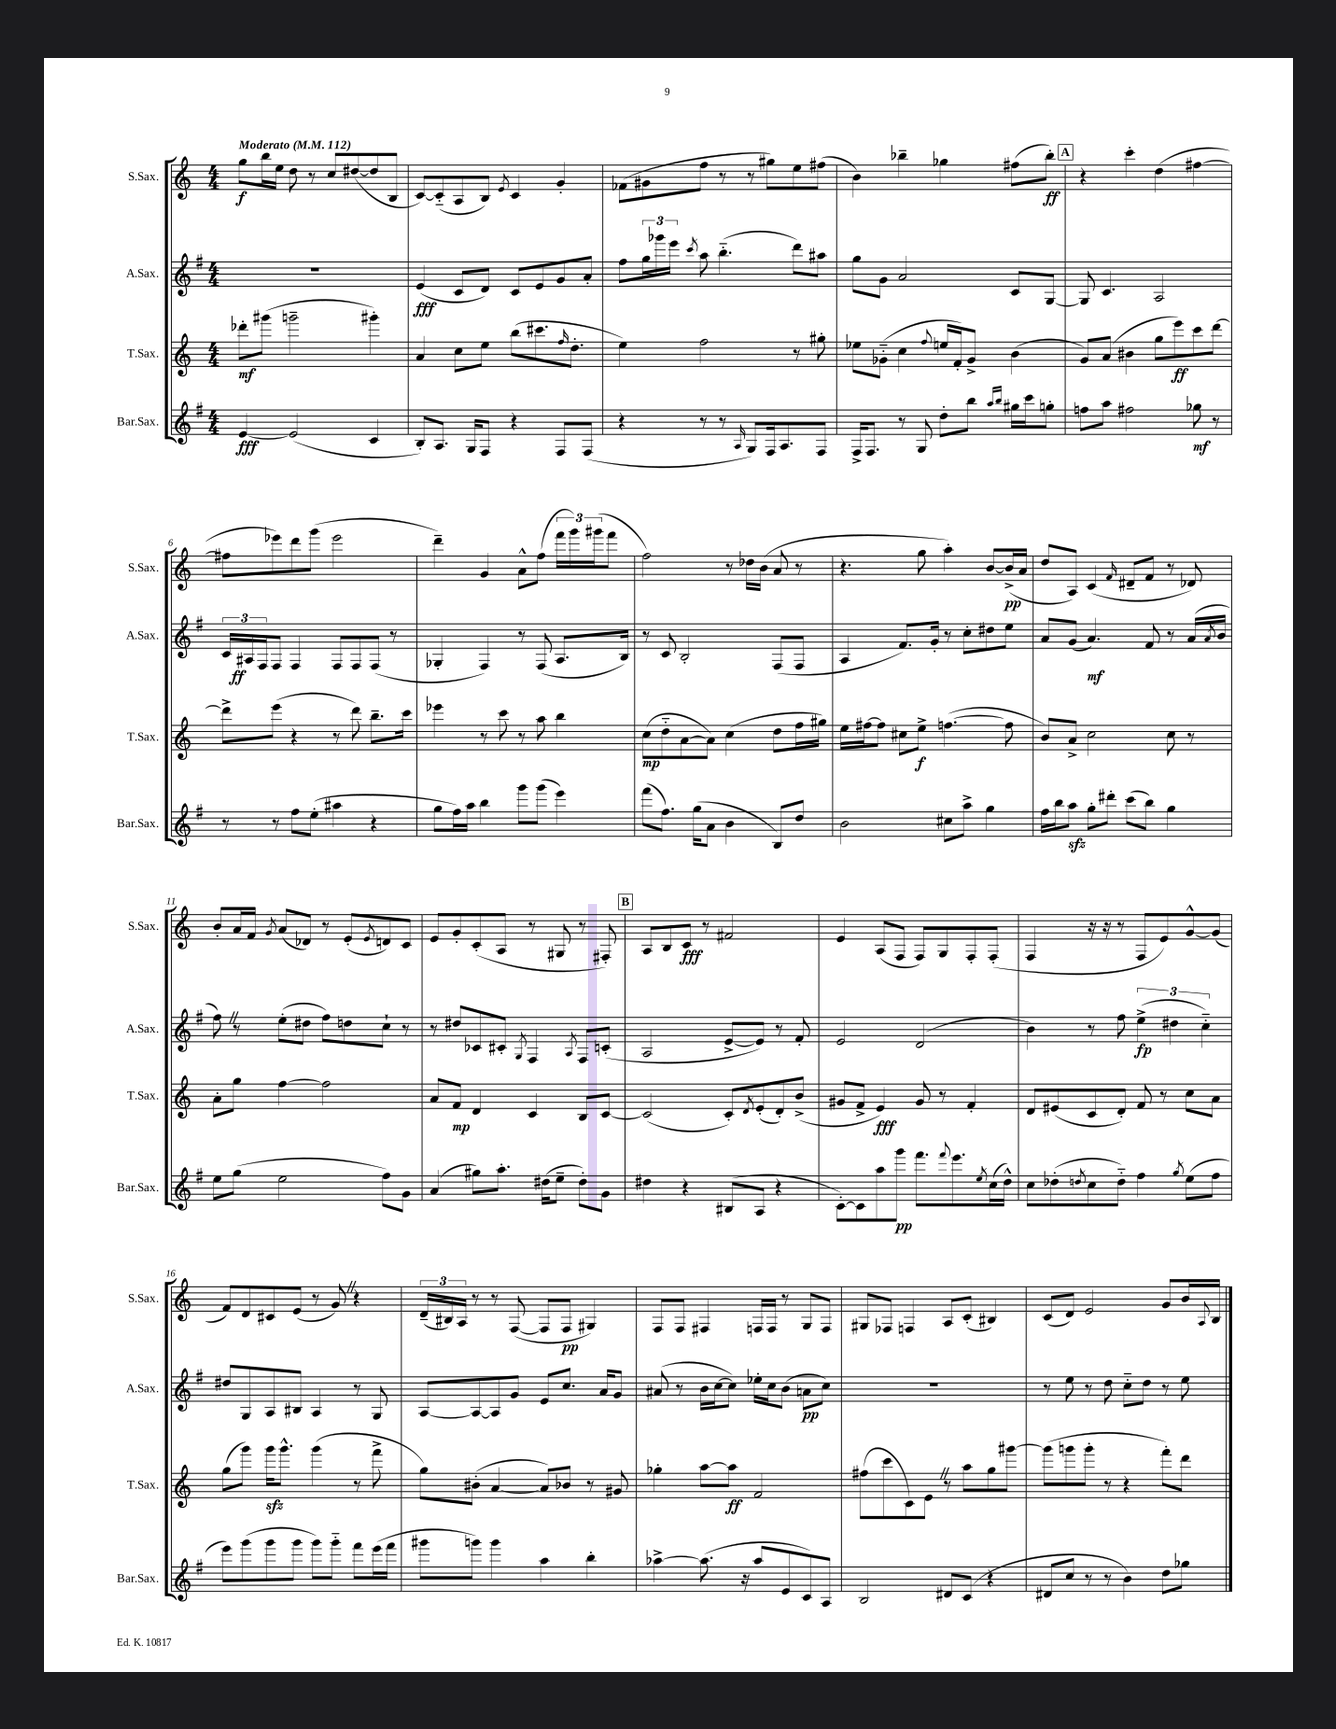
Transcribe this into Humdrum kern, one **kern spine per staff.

**kern	**dynam	**kern	**dynam	**kern	**dynam	**kern	**dynam
*part4	*part4	*part3	*part3	*part2	*part2	*part1	*part1
*staff4	*staff4	*staff3	*staff3	*staff2	*staff2	*staff1	*staff1
*I"Bar.Sax.	*	*I"T.Sax.	*	*I"A.Sax.	*	*I"S.Sax.	*
*I'Bar.Sax.	*	*I'T.Sax.	*	*I'A.Sax.	*	*I'S.Sax.	*
*clefG2	*	*clefG2	*	*clefG2	*	*clefG2	*
*k[f#]	*	*k[]	*	*k[f#]	*	*k[]	*
*M4/4	*	*M4/4	*	*M4/4	*	*M4/4	*
*MM112	*	*MM112	*	*MM112	*	*MM112	*
=1	=1	=1	=1	=1	=1	=1	=1
!	!	!	!	!	!	!LO:TX:a:B:t=Moderato	!
[4e/	fff	8ddd-X'\L	mf	1r	.	8gg\L	f
.	.	(8ggg#X\J	.	.	.	16bb\L	.
.	.	.	.	.	.	16ee\JJ	.
(2e/]	.	2gggn~\	.	.	.	8dd\	.
.	.	.	.	.	.	8r	.
.	.	.	.	.	.	8cc/L	.
.	.	.	.	.	.	([8dd#X/	.
4c/	.	4ggg#X'\)	.	.	.	8dd#/]	.
.	.	.	.	.	.	8B/J	.
=2	=2	=2	=2	=2	=2	=2	=2
8B'/L)	.	4a/	.	(4e/	fff	[8c/L)	.
8.A/J	.	.	.	.	.	(8c/]	.
.	.	8cc\L	.	8c/L	.	8A/	.
16G/KL	.	.	.	.	.	.	.
8F#/J	.	8ee\J	.	8d/J)	.	8B/J)	.
.	.	.	.	.	.	8qe/	.
4r	.	(8bb\L	.	8c/L	.	4c/	.
.	.	8.ccc#X\	.	8e/	.	.	.
8F#/L	.	.	.	8g/	.	4g'/	.
.	.	16qqff/	.	.	.	.	.
.	.	8.dd'\J	.	.	.	.	.
(8F#/J	.	.	.	8a'/J	.	.	.
=3	=3	=3	=3	=3	=3	=3	=3
4r	.	4ee\)	.	8ff#\L	.	(8f-X\L	.
.	.	.	.	24gg\L	.	8g#X\	.
.	.	.	.	24ggg-X\	.	.	.
.	.	.	.	24eee\JJ	.	.	.
.	.	.	.	8qccc/	.	.	.
8r	.	2ff\	.	8aa\	.	8ff\J	.
8r	.	.	.	(4.bb\	.	8r	.
16qqA/	.	.	.	.	.	.	.
8G/L)	.	.	.	.	.	8r	.
16F#/k	.	.	.	.	.	8gg#X\L)	.
8.A/	.	.	.	.	.	.	.
.	.	8r	.	8ddd\L)	.	8ee\	.
8F#/J	.	8gg#X'\	.	8aa#X\J	.	(8ff#X\J	.
=4	=4	=4	=4	=4	=4	=4	=4
16F#^/KL	.	8ee-X\L	.	8gg\L	.	4b\)	.
8.F#/J	.	.	.	.	.	.	.
.	.	(8g-X\J	.	8g\J	.	.	.
8r	.	4cc\	.	2a/	.	4bb-X~\	.
8G/	.	.	.	.	.	.	.
.	.	8qqff/	.	.	.	.	.
8dd'\L	.	16een/LL	.	.	.	4gg-X\	.
.	.	16f'/J)	.	.	.	.	.
8bb\J	.	8g-^/J	.	.	.	.	.
16qqaa/LL	.	.	.	.	.	.	.
16qqbb/JJ	.	.	.	.	.	.	.
16gg#X\LL	.	(4b\	.	8c/L	.	(8ff#X\L	.
16ccc\J	.	.	.	.	.	.	.
8ggn'\J	.	.	.	[8G/J	.	8bb-'\J)	ff
!!LO:REH:place=s1:t=A
=5	=5	=5	=5	=5	=5	=5	=5
8ffn\L	.	8g/L)	.	8G/]	.	4r	.
8aa\J	.	(8a/J	.	4.c/	.	.	.
2ff#X\	.	4b#X\	.	.	.	4ccc'\	.
.	.	8gg\L	.	2A/	.	(4dd\	.
.	.	8eee\)	ff	.	.	.	.
8gg-X\	mf	8ccc\	.	.	.	[4ff#X\	.
8r	.	[8ddd\J	.	.	.	.	.
!!LO:LB:g=z
=6	=6	=6	=6	=6	=6	=6	=6
8r	.	8ddd^\L]	.	24c/LL	.	8ff#X\L]	.
.	.	.	.	24A#X/	ff	.	.
.	.	.	.	24F#/J	.	.	.
8r	.	(8eee\J	.	8F#/J	.	8eee-X\)	.
8ff#\L	.	4r	.	4F#/	.	8ddd\	.
(8ee'\J	.	.	.	.	.	(8ggg\J	.
4aa#X\	.	8r	.	8F#/L	.	2eee-\	.
.	.	8ddd\)	.	8F#/	.	.	.
4r	.	8.bb~\L	.	(8F#/J	.	.	.
.	.	.	.	8r	.	.	.
.	.	16ccc\Jk	.	.	.	.	.
=7	=7	=7	=7	=7	=7	=7	=7
8gg\L	.	4eee-X\	.	4G-X'/	.	4ddd~\)	.
16ff#\L)	.	.	.	.	.	.	.
16aa\JJ	.	.	.	.	.	.	.
4bb\	.	8r	.	4F#/)	.	4g/	.
.	.	8ccc\	.	.	.	.	.
8ggg\L	.	8r	.	8r	.	8a^^\L	.
(8ggg\J	.	8aa\	.	(8F#/	.	(8ff\J	.
4eee\)	.	4bb\	.	8.A/L	.	24fff\LL	.
.	.	.	.	.	.	24ggg\)	.
.	.	.	.	.	.	(24ggg#X\J	.
.	.	.	.	.	.	8fff\J	.
.	.	.	.	16B/Jk)	.	.	.
=8	=8	=8	=8	=8	=8	=8	=8
(8fff#\L	.	(8cc\L	mp	8r	.	2ff\)	.
8.ff#\J)	.	8dd\	.	8c/	.	.	.
.	.	[8a\	.	2B'/	.	.	.
(16gg\KL	.	.	.	.	.	.	.
8a\J	.	8a\J])	.	.	.	.	.
4b\	.	(4cc\	.	.	.	8r	.
.	.	.	.	.	.	16dd-X\LL	.
.	.	.	.	.	.	(16b\JJ	.
8B/L)	.	8dd\L	.	(8F#/L	.	8a/	.
8dd/J	.	16ff\L	.	8F#/J	.	8r	.
.	.	16gg#X\JJ)	.	.	.	.	.
=9	=9	=9	=9	=9	=9	=9	=9
2b\	.	16ee\LL	.	4A/	.	4.r	.
.	.	[16ff#X\J	.	.	.	.	.
.	.	8ff#\J]	.	.	.	.	.
.	.	8cc#X\L	.	8.f#/L)	.	.	.
.	.	8ee^\J	f	.	.	8gg\	.
.	.	.	.	16g'/Jk	.	.	.
8cc#X\L	.	([4.ffn\	.	8r	.	4aa'\)	.
8aa^\J	.	.	.	8cc'\L	.	.	.
4gg\	.	.	.	8dd#X\	.	[8b/L	.
.	.	8ff\]	.	8ee\J	.	(16b^/L]	pp
.	.	.	.	.	.	16a/JJ	.
=10	=10	=10	=10	=10	=10	=10	=10
16ff#\LL	.	8b/L)	.	8a/L	.	8dd/L	.
16bb\J	.	.	.	.	.	.	.
8aazz\J	.	8a^/J	.	(8g/J	.	8A/J)	.
8gg'\L	.	2cc\	.	4.a/)	mf	(4c/	.
8ddd#X'\J	.	.	.	.	.	.	.
.	.	.	.	.	.	16qqf/	.
(8ccc\L	.	.	.	.	.	8d#X~/L	.
8bb\J)	.	.	.	8f#/	.	8f/J	.
4gg\	.	8cc\	.	8r	.	8r	.
.	.	8r	.	(16a/LL	.	8d-X/)	.
.	.	.	.	8qa/	.	.	.
.	.	.	.	16b/JJ	.	.	.
!!LO:LB:g=z
=11	=11	=11	=11	=11	=11	=11	=11
8ee\L	.	8a'\L	.	8ff#Z\)	.	8b'/L	.
(8gg\J	.	8gg\J	.	8r	.	16a/L	.
.	.	.	.	.	.	16f/JJ	.
.	.	.	.	.	.	8qg/	.
2ee\	.	[4ff\	.	(8ee'\L	.	(8a/L	.
.	.	.	.	8dd#X\J	.	8d-X/J)	.
.	.	2ff\]	.	8ff#\L)	.	8r	.
.	.	.	.	8ddn\	.	(8e'/L	.
.	.	.	.	.	.	8qe/	.
8ff#\L)	.	.	.	8cc`\J	.	8dn/)	.
8g\J	.	.	.	8r	.	8c/J	.
=12	=12	=12	=12	=12	=12	=12	=12
(4a/	.	8a/L	.	8r	.	8e/L	.
.	.	8f/J	mp	8dd#X/L	.	8g'/	.
8gg#X\L)	.	4d/	.	8c-X/	.	(8c'/	.
8.aa'\J	.	.	.	8c#X'/J	.	8A/J	.
.	.	.	.	8qG/	.	.	.
.	.	4c/	.	4F#/	.	8r	.
(16dd#X\KL	.	.	.	.	.	.	.
8ee~\J	.	.	.	.	.	8G#X/	.
.	.	.	.	8qA/	.	.	.
8dd#'\L)	.	8B/L	.	8F#/L	.	8r	.
8g\J	.	[8c/J	.	(8cn'/J	.	8F#X'/)	.
!!LO:REH:place=s1:t=B
=13	=13	=13	=13	=13	=13	=13	=13
4dd#X\	.	(2c/]	.	2A/	.	8A/L	.
.	.	.	.	.	.	8B/	.
4r	.	.	.	.	.	8c/J	fff
.	.	.	.	.	.	8r	.
(8B#X/L	.	8c'/L)	.	[8e^/L	.	2f#X/	.
.	.	8qd/	.	.	.	.	.
8A/J	.	(8e'/	.	8e/J])	.	.	.
4r	.	8d'/)	.	8r	.	.	.
.	.	(8b^/J	.	8f#'/	.	.	.
=14	=14	=14	=14	=14	=14	=14	=14
[8c'\L)	.	8g#X/L	.	2e/	.	4e/	.
8c\]	.	8f^/J	.	.	.	.	.
8aa\	.	4e/)	fff	.	.	(8A/L	.
8ggg\J	pp	.	.	.	.	8F/J	.
8.fff#\L	.	8g#/	.	(2d/	.	8F/L)	.
.	.	8r	.	.	.	8G/	.
8qqfff#/	.	.	.	.	.	.	.
8.eee\	.	.	.	.	.	.	.
.	.	4f'/	.	.	.	8F'/	.
8qee/	.	.	.	.	.	.	.
(16cc\L	.	.	.	.	.	(8F'/J	.
16dd^^\JJ)	.	.	.	.	.	.	.
=15	=15	=15	=15	=15	=15	=15	=15
8cc\L	.	8d/L	.	4b\)	.	4F/	.
(8dd-X'\	.	(8e#X/	.	.	.	.	.
8qddn/	.	.	.	.	.	.	.
8cc\	.	8c/	.	8r	.	16r	.
.	.	.	.	.	.	16r	.
8dd\J)	.	8d'/J)	.	8ff#\	.	8r	.
4ff#\	.	8f/	.	(6ee^\	fp	8F/L	.
.	.	8r	.	.	.	8e/)	.
.	.	.	.	6dd#X\	.	.	.
8qgg/	.	.	.	.	.	.	.
(8ee\L	.	8cc\L	.	.	.	[8g^^/	.
.	.	.	.	6cc\)	.	.	.
8ff#\J	.	8a\J	.	.	.	(8g/J]	.
!!LO:LB:g=z
=16	=16	=16	=16	=16	=16	=16	=16
8eee\L)	.	(8gg\L	.	8dd#X/L	.	8f/L)	.
(8ggg\	.	8ggg\J)	.	8G/	.	8d/	.
8ggg\	.	16gggzz\KL	.	8A/	.	8c#X/	.
.	.	8.ggg^^\J	.	.	.	.	.
8ggg\J	.	.	.	8B#X/J	.	(8e/J	.
8ggg\L)	.	(4ggg\	.	4A/	.	8r	.
8ggg\J	.	.	.	.	.	8gZ/)	.
8fff#\L	.	8r	.	8r	.	4r	.
(16eee\L	.	8fff^\	.	8G/	.	.	.
16fff#\JJ	.	.	.	.	.	.	.
=17	=17	=17	=17	=17	=17	=17	=17
8ggg#X\L	.	8gg\L)	.	[8A/L	.	(24d~/LL	.
.	.	.	.	.	.	24B#X/)	.
.	.	.	.	.	.	24A/JJ	.
8gggn\J)	.	(8b#X'\J	.	8A/_	.	8r	.
4ggg\	.	[4a/	.	8A/]	.	8r	.
.	.	.	.	8g/J	.	([8F/	.
4aa\	.	8a/L])	.	8e/L	.	8F/L]	.
.	.	8b-X/J	.	8.cc/J	.	8F/J	pp
4bb'\	.	8r	.	.	.	4G#X/)	.
.	.	.	.	16a/KL	.	.	.
.	.	8g#X/	.	8g/J	.	.	.
=18	=18	=18	=18	=18	=18	=18	=18
[4aa-X^\	.	4gg-X'\	.	(8a#X/	.	8F/L	.
.	.	.	.	8r	.	8F/J	.
(8.aa-\]	.	[8aa\L	.	16b\LL	.	4F#X/	.
.	.	.	.	[16cc\J	.	.	.
.	.	8aa\J]	ff	8cc\J])	.	.	.
16r	.	.	.	.	.	.	.
8aa-/L	.	2f/	.	16ee-X'\LL	.	16Fn/LL	.
.	.	.	.	16cc\J	.	16F/JJ	.
8e/	.	.	.	(8b\J	.	8r	.
8c/)	.	.	.	8an\L	pp	8G/L	.
8A/J	.	.	.	8cc\J)	.	8F/J	.
=19	=19	=19	=19	=19	=19	=19	=19
2B/	.	(8ff#X\L	.	1r	.	8G#X/L	.
.	.	8ccc\	.	.	.	8F-X/J	.
.	.	8c\)	.	.	.	4Fn/	.
.	.	8eZ\J	.	.	.	.	.
8d#X/L	.	8r	.	.	.	8A/L	.
(8c/J	.	8aa\L	.	.	.	(8c'/J	.
4r	.	8gg\	.	.	.	4B#X/)	.
.	.	[8ggg#X\J	.	.	.	.	.
=20	=20	=20	=20	=20	=20	=20	=20
8d#X/L	.	(8ggg#\L]	.	8r	.	(8c/L	.
8cc/J	.	8gggn\	.	8ee\	.	8d/J)	.
8r	.	8ggg'\J	.	8r	.	2e/	.
8r	.	8r	.	8dd\	.	.	.
4b\)	.	4r	.	8cc\L	.	.	.
.	.	.	.	8dd\J	.	.	.
8dd\L	.	8fff'\L)	.	8r	.	8g/L	.
8gg-X\J	.	8ddd\J	.	8ee\	.	16b/L	.
.	.	.	.	.	.	8qqA/	.
.	.	.	.	.	.	16B/JJ	.
==	==	==	==	==	==	==	==
*-	*-	*-	*-	*-	*-	*-	*-
